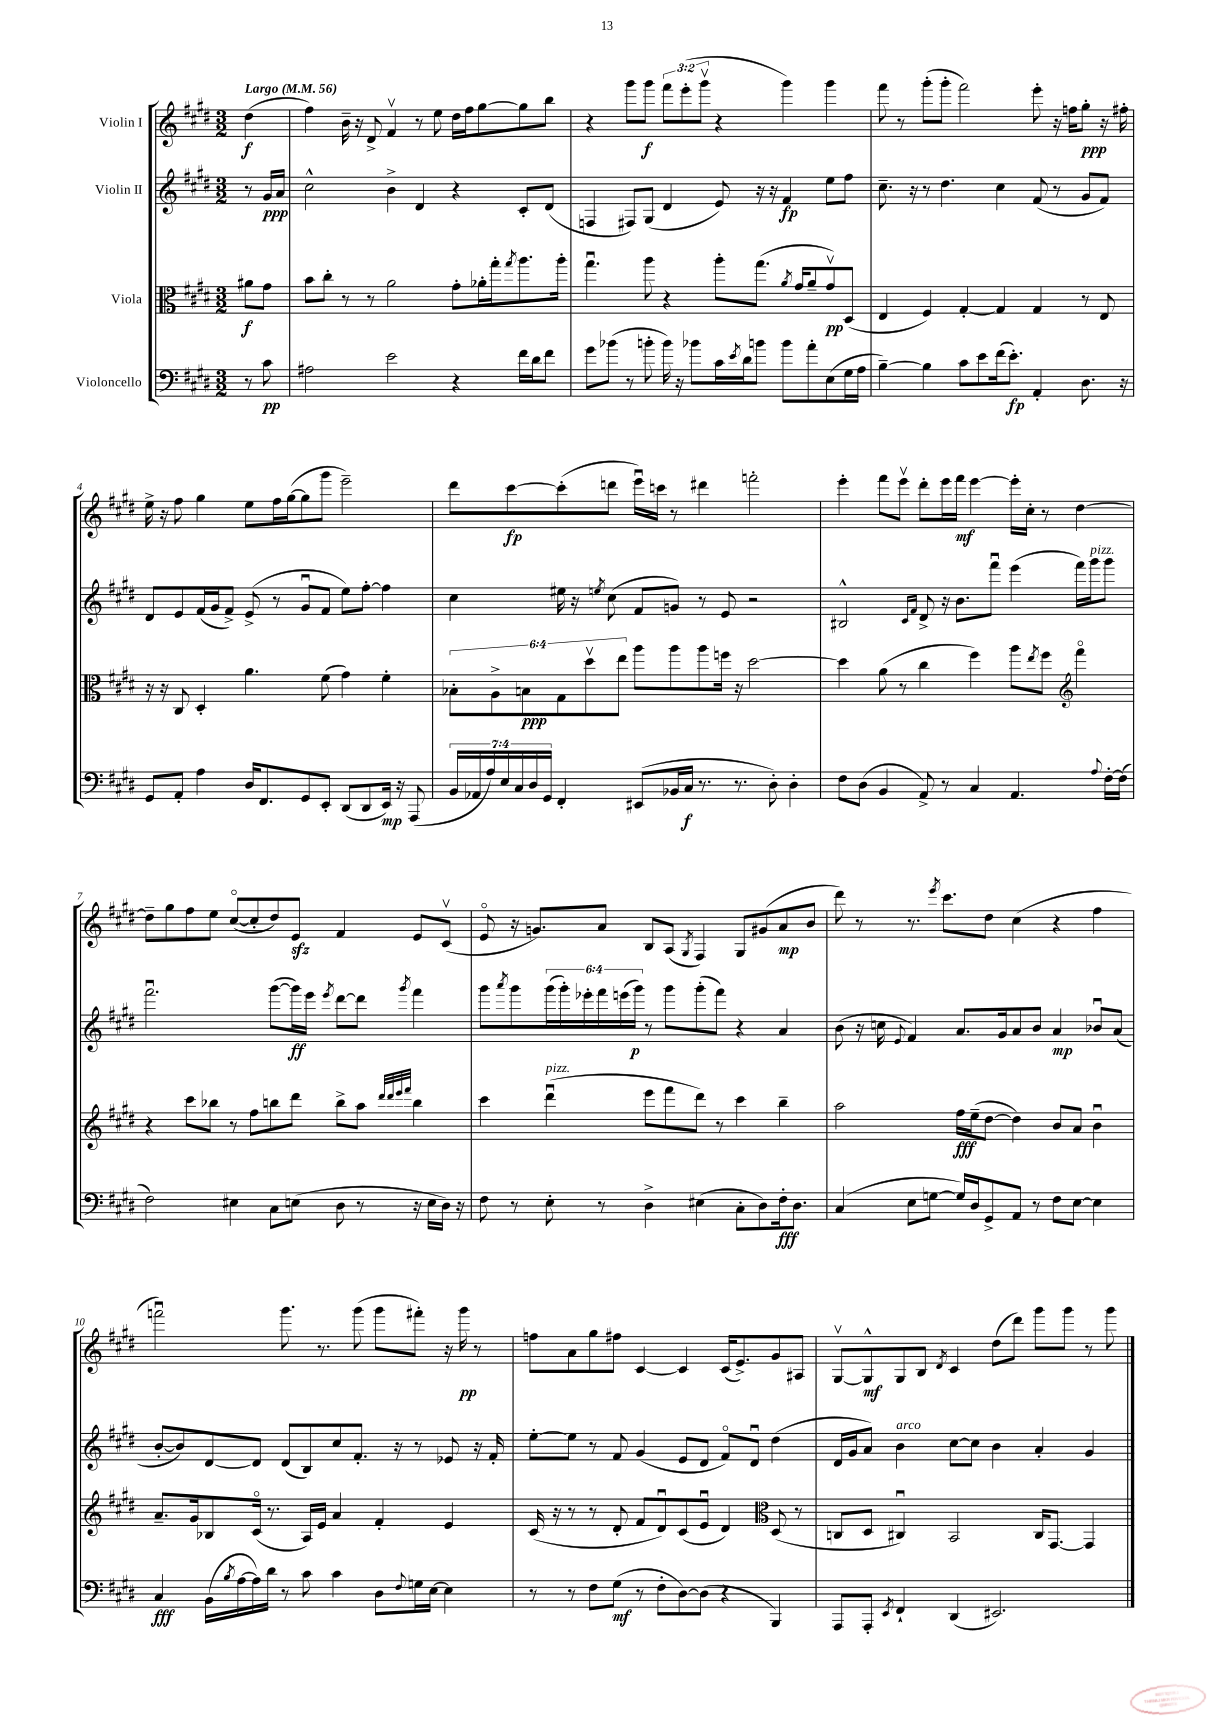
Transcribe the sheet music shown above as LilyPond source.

<<
\new StaffGroup <<
\new Staff = "s0" \with { instrumentName = "Violin I" } {
    \clef treble \key e \major \numericTimeSignature \time 3/2 \override Staff.TupletNumber.text = #tuplet-number::calc-fraction-text \partial 4 \tempo "Largo" 4 = 56
    dis''4\f( |
    fis''4) b'16-- r16 dis'8-> fis'4\upbow r8 e''8 dis''16 fis''16 gis''8~ gis''8 b''8 |
    r4 gis'''8 gis'''8\f \tuplet 3/2 { fis'''8 e'''8-.( gis'''8\upbow } r4 gis'''4) gis'''4 |
    fis'''8 r8 gis'''8-.( gis'''8-. fis'''2) e'''8-. r16 f''16 gis''8-.\ppp r16 fis''16-. |
    e''16-> r16 fis''8 gis''4 e''8 fis''16 gis''16~( gis''8 gis'''8 e'''2--) |
    dis'''8 cis'''8~\fp cis'''8-.( d'''8 e'''16\downbow) c'''16 r8 dis'''4 f'''2-. |
    e'''4-. fis'''8 e'''8\upbow dis'''8-. e'''16 fis'''16\mf e'''4~ e'''16-. cis''16-. r8 dis''4~ |
    dis''8-- gis''8 fis''8 e''8 cis''8~\flageolet( cis''8-. dis''8) e'8\sfz fis'4 e'8 cis'8\upbow( |
    e'8\flageolet r16 g'8.) a'8 b8 a8( \acciaccatura { gis8 } fis4) gis8 gis'8( a'8\mp b'8 |
    dis'''8) r8 r8. \acciaccatura { e'''8 } cis'''8. dis''8 cis''4( r4 fis''4 |
    f'''2\downbow) gis'''8. r8. gis'''8( gis'''8 fis'''8-.) r16 gis'''16\pp r8 |
    f''8 a'8 gis''8 fis''8 cis'4~ cis'4 cis'16( e'8.->) gis'8 ais8 |
    gis8~\upbow gis8-^\mf gis8 b8 \acciaccatura { dis'8 } cis'4 dis''8( dis'''8) gis'''8 gis'''8 r8 gis'''8 \bar "|." |
}
\new Staff = "s1" \with { instrumentName = "Violin II" } {
    \clef treble \key e \major \numericTimeSignature \time 3/2 \override Staff.TupletNumber.text = #tuplet-number::calc-fraction-text \partial 4
    r8 gis'16\ppp a'16 |
    cis''2-^ b'4-> dis'4 r4 cis'8-. dis'8( |
    f4 fis8) gis8( dis'4 e'8) r16 r16 fis'4\fp e''8 fis''8 |
    cis''8.-- r16 r8 dis''4. cis''4 fis'8( r8 gis'8 fis'8) |
    dis'8 e'8 fis'16( gis'16 fis'8->) e'8->( r8 gis'8\downbow fis'8 e''8) fis''8~-. fis''4 |
    cis''4 eis''16 r16 \acciaccatura { e''8 } cis''8( fis'8 g'8) r8 e'8 r2 |
    bis2-^ \grace { cis'16 fis'16 } dis'8-> r16 b'8. fis'''8\downbow e'''4( fis'''16) gis'''16^\markup { \italic "pizz." } gis'''8 |
    fis'''2.\downbow gis'''8~( gis'''16\ff) e'''16 \acciaccatura { e'''8 } dis'''8~ dis'''8 \acciaccatura { gis'''8 } fis'''4 |
    gis'''8 \acciaccatura { a'''8 } gis'''8 \tuplet 6/4 { gis'''16( gis'''16-.) ees'''16-. fis'''16 e'''16( gis'''16\p) } r8 gis'''8 gis'''8-.( fis'''8) r4 a'4 |
    b'8( r16 c''16 \appoggiatura { e'8 } fis'4) a'8. gis'16 a'8 b'8 a'4\mp bes'8\downbow a'8( |
    b'8~-. b'8) dis'8~ dis'8 dis'8( b8) cis''8 fis'8.-. r16 r8 ees'8 r16 fis'16-. |
    e''8~-. e''8 r8 fis'8 gis'4( e'8 dis'8 fis'8\flageolet) dis'8\downbow dis''4( |
    dis'16 gis'16 a'8) b'4^\markup { \italic "arco" } cis''8~ cis''8 b'4 a'4-. gis'4 \bar "|." |
}
\new Staff = "s2" \with { instrumentName = "Viola" } {
    \clef alto \key e \major \numericTimeSignature \time 3/2 \override Staff.TupletNumber.text = #tuplet-number::calc-fraction-text \partial 4
    ais'8\f gis'8 |
    b'8 cis''8-. r8 r8 a'2 gis'8-. aes'16-. gis''16-. \acciaccatura { gis''8 } a''8. a''16-. |
    gis''4.\downbow a''8 r4 a''8-. gis''8.( \acciaccatura { a'8 } gis'16 a'8-- gis'8\upbow\pp) dis8( |
    e4 fis4) gis4~-. gis4 gis4 r8 e8 |
    r16 r16 cis8 dis4-. a'4. fis'8( gis'4) fis'4-. |
    \tuplet 6/4 { bes8-. a8-> b8\ppp gis8 dis''8\upbow e''8 } a''8 a''8 a''8 f''16 r16 dis''2~ |
    dis''4 a'8( r8 cis''4 fis''4) a''8 \acciaccatura { e''8 } fis''8 \clef treble fis'''4\flageolet |
    r4 cis'''8 bes''8 r8 fis''8 b''8 dis'''8 b''8-> a''8 \grace { dis'''32 dis'''32 e'''32 fis'''32 } b''4 |
    cis'''4 dis'''4\downbow^\markup { \italic "pizz." }( e'''8 fis'''8 dis'''8) r8 cis'''4 b''4-- |
    a''2 fis''16\fff e''16--( dis''8~ dis''4) b'8 a'8 b'4\downbow |
    a'8.-- gis'16 bes8 cis'16\flageolet( r8. a16) e'16 a'4 fis'4-. e'4 |
    cis'16( r16 r8 r8 dis'8-. fis'8 dis'8\downbow) cis'8( e'8\downbow dis'4) \clef alto dis8( r8 |
    c8 dis8 cis4\downbow) b,2 cis16 gis,8.~ gis,4 \bar "|." |
}
\new Staff = "s3" \with { instrumentName = "Violoncello" } {
    \clef bass \key e \major \numericTimeSignature \time 3/2 \override Staff.TupletNumber.text = #tuplet-number::calc-fraction-text \partial 4
    r8 cis'8\pp |
    ais2 e'2 r4 fis'16 dis'16 fis'8 |
    gis'8 bes'8( r8 b'8-. b'16) r16 bes'8 cis'16 \acciaccatura { e'8 } dis'16 b'8 b'8 a'8-. e8( gis16 a16 |
    b4~--) b4 cis'8 e'8 fis'16( e'8.-.\fp) a,4-. dis8. r16 |
    gis,8 a,8-. a4 dis16 fis,8. gis,8 e,8-. dis,8( dis,8 e,16\mp) r16 a,,8( |
    \tuplet 7/4 { b,16 aes,16 a16) e16 cis16 dis16 gis,16 } fis,4-. eis,8( bes,16 cis16\f r8. r8. dis8-.) dis4-. |
    fis8 dis8( b,4 a,8->) r8 cis4 a,4. \appoggiatura { a8 } fis16~-. fis16( |
    fis2) eis4 cis8 e8( dis8 r8 r16 e16 dis16) r16 |
    fis8 r8 e8-. r8 dis4-> eis4( cis8-. dis8) fis16-.\fff dis8. |
    cis4( e8 g8~ g16) dis16 gis,8-> a,8 r8 fis8 e8~ e4 |
    cis4\fff b,16( \acciaccatura { b8 } a16~ a16) dis'16 r8 cis'8 cis'4 dis8 \appoggiatura { fis8 } g16 e16~ e4 |
    r8 r8 fis8 gis8\mf( r8 fis8-. dis8~) dis8( r4 b,,4) |
    a,,8 a,,8-. \acciaccatura { e,8 } fis,4-! dis,4( eis,2.) \bar "|." |
}
>>
>>
